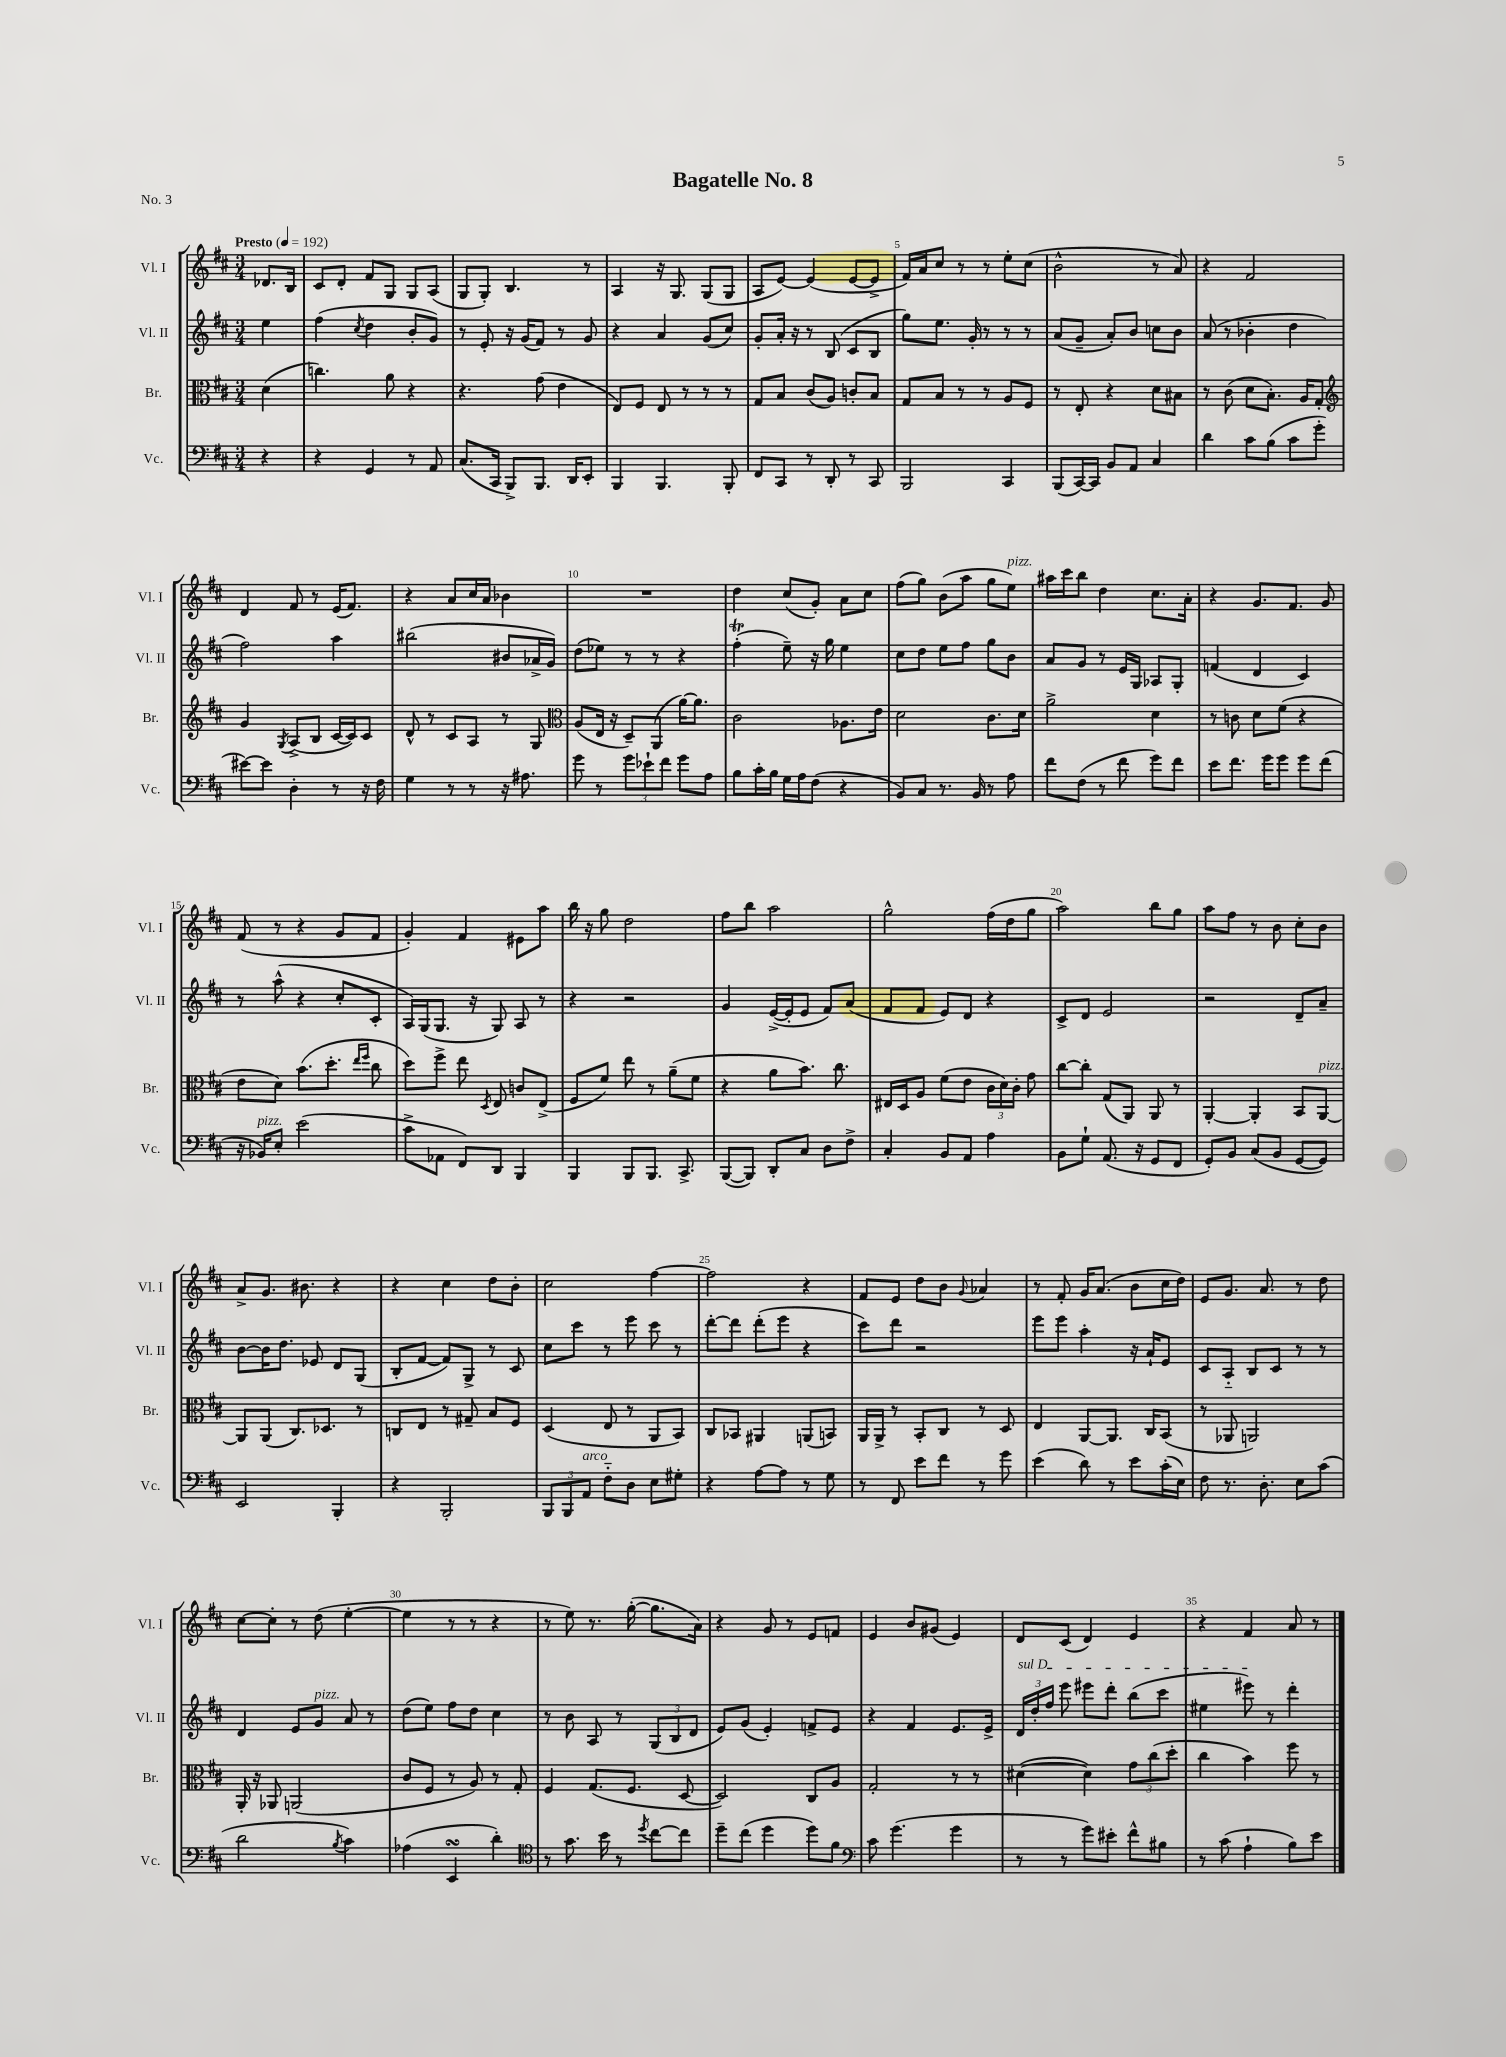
\header { title = "Bagatelle No. 8" piece = "No. 3" }
<<
\new StaffGroup <<
\new Staff = "s0" \with { instrumentName = "Vl. I" shortInstrumentName = "Vl. I" } {
    \clef treble \key d \major \numericTimeSignature \time 3/4 \partial 4 \tempo "Presto" 4 = 192
    \autoBeamOff des'8.[ b16] |
    cis'8[ d'8]-. fis'8[ g8] g8[ a8]( |
    g8[ g8]-.) b4. r8 |
    a4 r16 g8. g8[( g8] |
    a8[ e'8]~) e'4( e'8[~ e'8]-> |
    fis'16[) a'16 cis''8] r8 r8 e''8[-. cis''8]( |
    b'2-^ r8 a'8) |
    r4 fis'2 |
    d'4 fis'8 r8 e'16[( fis'8.]) |
    r4 a'8[ cis''16 a'16] bes'4 |
    R2. |
    d''4 cis''8[( g'8]-.) a'8[ cis''8] |
    fis''8[( g''8]) b'8[( a''8] g''8[ e''8]^\markup { \italic "pizz." }) |
    ais''16[ cis'''16 b''8] d''4 cis''8.[ a'16]-. |
    r4 g'8.[ fis'8.] g'8 |
    fis'8( r8 r4 g'8[ fis'8] |
    g'4-.) fis'4 eis'8[ a''8] |
    b''16 r16 g''8 d''2 |
    fis''8[ b''8] a''2 |
    g''2-^ fis''16[( d''16 g''8] |
    a''2) b''8[ g''8] |
    a''8[ fis''8] r8 b'8 cis''8[-. b'8] |
    a'8[-> g'8.] bis'8. r4 |
    r4 cis''4 d''8[ b'8]-. |
    cis''2 fis''4~ |
    fis''2 r4 |
    fis'8[ e'8] d''8[ b'8] \appoggiatura { g'8 } aes'4 |
    r8 fis'8-. g'16[ a'8.]( b'8[ cis''16 d''16]) |
    e'8[ g'8.] a'8. r8 d''8 |
    cis''8[~ cis''8]-. r8 d''8( e''4~-. |
    e''4 r8 r8 r4 |
    r8 e''8) r8. g''16~-.( g''8.[ a'16]) |
    r4 g'8 r8 e'8[ f'8] |
    e'4 b'8[ gis'8]( e'4) |
    d'8[ cis'8]( d'4) e'4 |
    r4 fis'4 a'8 r8 \bar "|." |
}
\new Staff = "s1" \with { instrumentName = "Vl. II" shortInstrumentName = "Vl. II" } {
    \clef treble \key d \major \numericTimeSignature \time 3/4 \partial 4
    \autoBeamOff e''4 |
    fis''4( \acciaccatura { cis''8 } d''4 b'8[-. g'8]) |
    r8 e'8-. r16 g'16[( fis'8]) r8 g'8 |
    r4 a'4 g'8[( cis''8]) |
    g'8[-. a'16]-. r16 r8 b8( cis'8[ b8] |
    g''8[) e''8.] g'16-. r8 r8 r8 |
    a'8[( g'8]-- a'8[-.) b'8] c''8[ b'8] |
    a'8( r8 bes'4-. d''4 |
    fis''2) a''4 |
    bis''2( bis'8[ aes'16-> g'16]) |
    d''8[( ees''8]) r8 r8 r4 |
    fis''4-.\trill( e''8--) r16 g''16 e''4 |
    cis''8[ d''8] e''8[ fis''8] g''8[ b'8] |
    a'8[ g'8] r8 e'16[ g16] aes8[ g8]-. |
    f'4( d'4 cis'4) |
    r8 a''8-^( r4 cis''8[-. cis'8]-. |
    a16[) g16( g8.] r16 g8) a8 r8 |
    r4 r2 |
    g'4 e'16[~->( e'16-. e'8] fis'8[) a'8]( |
    fis'8[ fis'8] e'8[) d'8] r4 |
    cis'8[-> d'8] e'2 |
    r2 d'8[-- a'8]-- |
    b'8[~ b'16 d''8.] ees'8 d'8[ g8]( |
    b8[-. fis'8]~ fis'8[) g8]-> r8 cis'8 |
    cis''8[ cis'''8] r8 e'''8 cis'''8 r8 |
    d'''8[~-. d'''8] d'''8[-.( e'''8] r4 |
    cis'''8[) d'''8] r2 |
    e'''8[ e'''8] a''4-. r16 a'16[-! e'8] |
    cis'8[ a8]-_ b8[ cis'8] r8 r8 |
    d'4 e'8[ g'8]^\markup { \italic "pizz." } a'8 r8 |
    d''8[( e''8]) fis''8[ d''8] cis''4 |
    r8 b'8 a8 r8 \tuplet 3/2 { g8[( b8 d'8] } |
    e'8[) g'8]( e'4-.) f'8[-> e'8] |
    r4 fis'4 e'8.[ e'16]-> |
    \tuplet 3/2 { \once \override TextSpanner.bound-details.left.text = \markup { \italic "sul D" } d'16[\startTextSpan d''16-. fis''16] } e'''8 eis'''8[ d'''8]-. b''8[( cis'''8] |
    eis''4 eis'''8\stopTextSpan) r8 d'''4-. \bar "|." |
}
\new Staff = "s2" \with { instrumentName = "Br." shortInstrumentName = "Br." } {
    \clef alto \key d \major \numericTimeSignature \time 3/4 \partial 4
    \autoBeamOff d'4( |
    c''4.) a'8 r4 |
    r4. g'8( e'4 |
    e8[) fis8] e8 r8 r8 r8 |
    g8[ b8] cis'8[( a8]) c'8[-. b8] |
    g8[ b8] r8 r8 a8[ fis8] |
    r8 e8-. r4 d'8[ bis8] |
    r8 cis'8( d'8[ b8.]-.) a16[ g8]-. |
    \clef treble g'4 \acciaccatura { g8 } a8[->( b8] cis'16[~ cis'16) cis'8] |
    d'8-^ r8 cis'8[ a8] r8 g8 |
    \clef alto a8[( e16] r16 d8[--) a,8]( a'16[~) a'8.] |
    cis'2 aes8.[ e'16] |
    d'2 cis'8.[ d'16] |
    a'2-> d'4 |
    r8 c'8 d'8[ fis'8]( r4 |
    e'8[ d'8]) b'8.[( d''8.]-. \grace { e''16[ fis''16] } cis''8 |
    d''8[) fis''8]-> e''8 \acciaccatura { d8 } e8 c'8[ e8]->( |
    fis8[ fis'8]) e''8 r8 a'8[--( fis'8] |
    r4 a'8[ b'8.]) cis''8. |
    eis16[ d16 a8] fis'8[( e'8] \tuplet 3/2 { cis'16[ d'16) cis'16]-. } g'8 |
    cis''8[~ cis''8]-. g8[( a,8]) a,8 r8 |
    a,4~-. a,4-. b,8[ a,8]~^\markup { \italic "pizz." } |
    a,8[ a,8]( cis8.[) des8.] r8 |
    c8[ e8] r8 gis8-- b8[ fis8] |
    d4( e8 r8 a,8[ b,8]) |
    cis8[ bes,8] ais,4 a,8[( b,8]) |
    a,16[ a,16]-> r8 b,8[-. cis8] r8 d8 |
    e4 a,8[~ a,8.] cis16[ b,8]( |
    r8 aes,8 a,2) |
    a,16-. r16 aes,8 a,2( |
    cis'8[ fis8] r8 a8) r8 g8-. |
    fis4 g8.[( fis8.] d8~ |
    d2) cis8[ a8] |
    g2-. r8 r8 |
    dis'4~( dis'4) \tuplet 3/2 { g'8[ cis''8( d''8]-. } |
    cis''4 b'4) fis''8 r8 \bar "|." |
}
\new Staff = "s3" \with { instrumentName = "Vc." shortInstrumentName = "Vc." } {
    \clef bass \key d \major \numericTimeSignature \time 3/4 \partial 4
    \autoBeamOff r4 |
    r4 g,4 r8 a,8 |
    cis8.[( cis,16] b,,8[->) b,,8.] d,16[ e,8]-. |
    b,,4 b,,4. b,,8-. |
    fis,8[ cis,8] r8 d,8-. r8 cis,8 |
    b,,2 cis,4 |
    b,,8[( cis,16~) cis,16] b,8[ a,8] cis4 |
    d'4 cis'8[ b8]( cis'8[ g'8]-. |
    eis'8[~) eis'8] d4-. r8 r16 fis16 |
    g4 r8 r8 r16 ais8. |
    g'8 r8 \tuplet 3/2 { g'8[ ees'8-! fis'8] } g'8[ a8] |
    b8[ cis'16-. b16] g16[ a16 fis8]( r4 |
    b,8[) cis8] r8. b,16 r8 a8 |
    fis'8[ fis8]( r8 fis'8 g'8[) fis'8] |
    e'8[ fis'8.] g'16[ g'8] g'8[ fis'8]( |
    r16 bes,16[^\markup { \italic "pizz." }) e8]-. e'2( |
    cis'8[-> aes,8] fis,8[) d,8] b,,4 |
    b,,4 b,,8[ b,,8.] cis,8.-> |
    b,,8[~( b,,8]) d,8[-. cis8] d8[ fis8]-> |
    cis4-. b,8[ a,8] a4 |
    b,8[ g8]-! a,8.( r16 g,8[ fis,8] |
    g,8[-.) b,8] cis8[( b,8] g,8[~ g,8]) |
    e,2 b,,4-. |
    r4 b,,2-. |
    \tuplet 3/2 { b,,8[ b,,8 a,8]^\markup { \italic "arco" } } fis8[-_ d8] e8[ gis8]-. |
    r4 a8[~ a8] r8 g8 |
    r8 fis,8 e'8[ fis'8] r8 g'8 |
    e'4( d'8) r8 e'8[ cis'16-.( e16]) |
    fis8 r8. d8.-. e8[ cis'8]( |
    d'2 \acciaccatura { b8 } cis'4) |
    aes4( e,4\turn d'4-.) |
    \clef tenor r8 g'8. b'16 r8 \acciaccatura { d''8 } cis''8[~ cis''8] |
    d''8[-- cis''8]( d''4 d''8[) fis'8] |
    \clef bass cis'8 g'4.( g'4 |
    r8 r8 g'8[) eis'8]-. fis'8[-^ bis8] |
    r8 cis'8( a4-! b8[) e'8] \bar "|." |
}
>>
>>
\layout { \context { \Score \override BarNumber.break-visibility = ##(#f #t #t) barNumberVisibility = #(every-nth-bar-number-visible 5) } }
